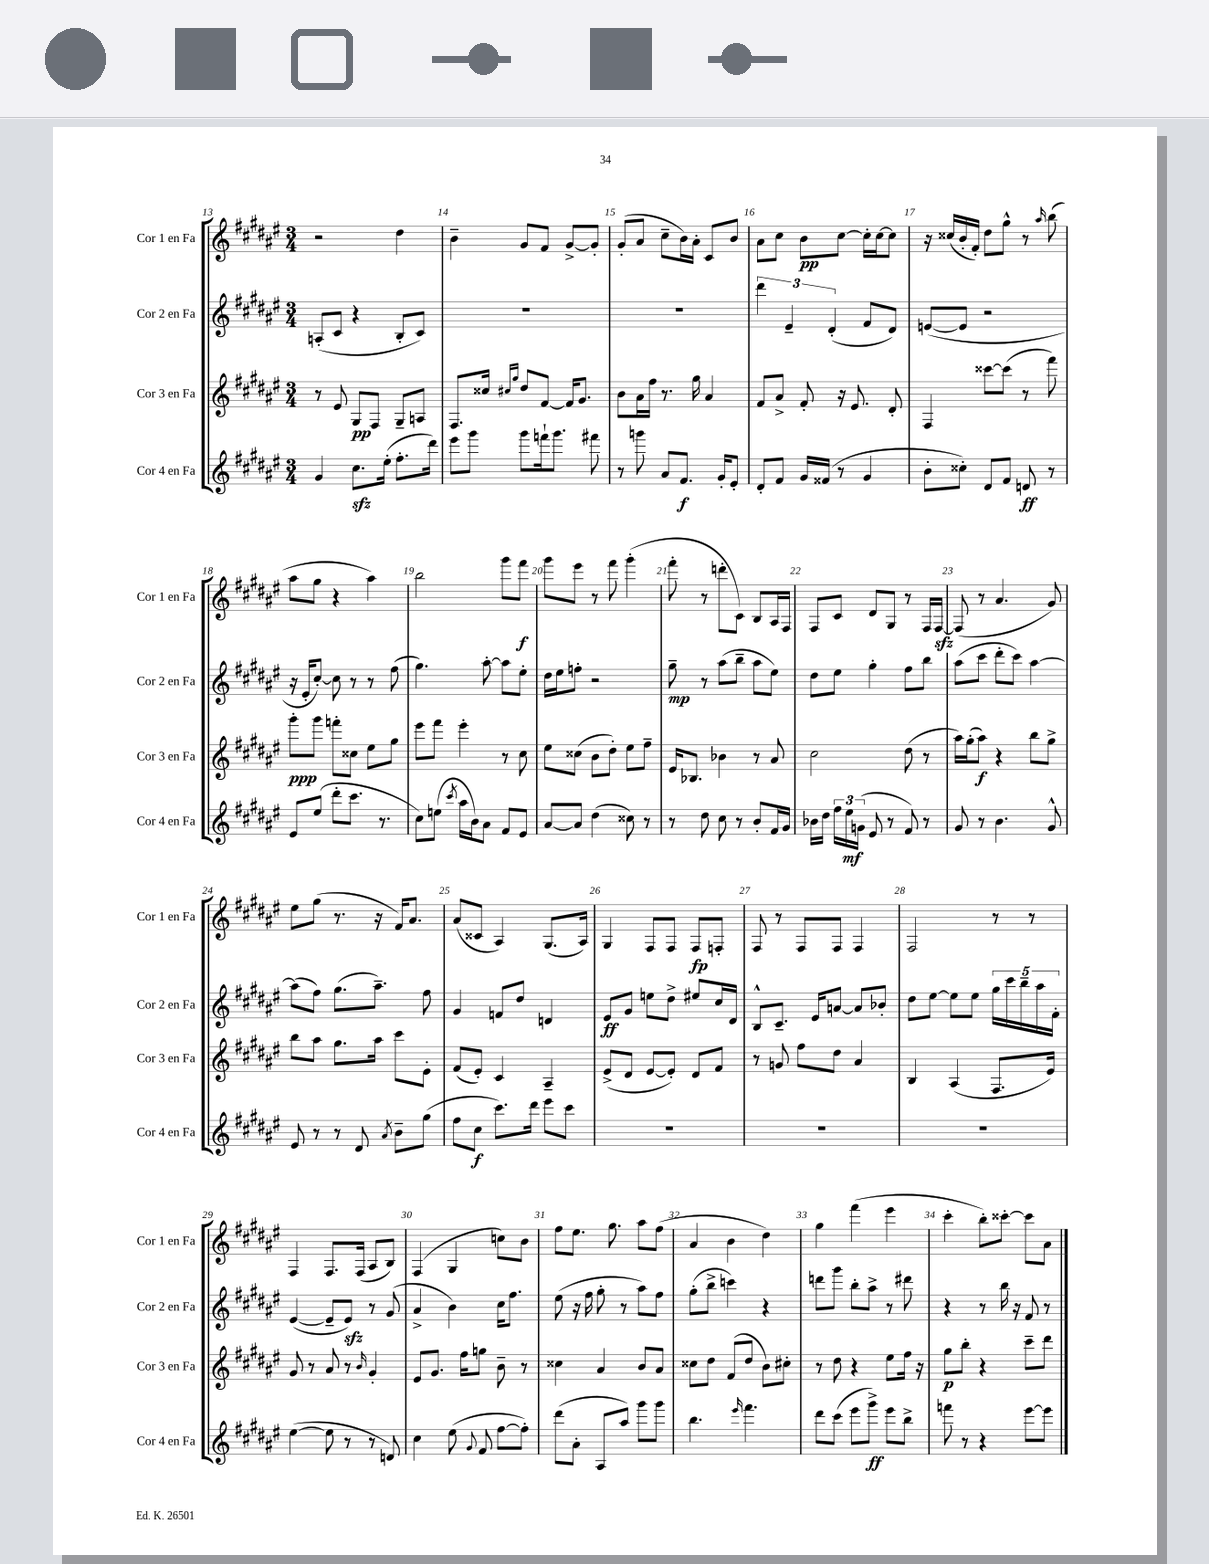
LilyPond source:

<<
\new StaffGroup <<
\new Staff = "s0" \with { instrumentName = "Cor 1 en Fa" shortInstrumentName = "Cor 1 en Fa" } {
    \clef treble \key fis \major \numericTimeSignature \time 3/4
    \autoBeamOff r2 dis''4 |
    b'4-- gis'8[ fis'8] gis'8[~-> gis'8]-. |
    gis'8[-.( ais'8] cis''8[-- b'16) ais'16]-. cis'8[ b'8] |
    ais'8[ cis''8] b'8[\pp cis''8]~ cis''16[-. cis''16~ cis''8] |
    r16 cisis''16[( b'16-. fis'16]-.) dis''8[ gis''8]-^ r8 \grace { ais''16 } b''8( |
    ais''8[ gis''8] r4 ais''4) |
    b''2 gis'''8[ fis'''8]\f |
    gis'''8[ eis'''8] r8 fis'''8 gis'''4-.( |
    fis'''8-. r8 d'''8[-. cis'8]) b8[ ais16 fis16] |
    fis8[ cis'8] dis'8[ gis8] r8 fis16[ fis16]~\sfz |
    fis8( r8 ais'4. gis'8) |
    eis''8[ gis''8]( r8. r16 fis'16[) ais'8.] |
    ais'8[( cisis'8] ais4) gis8.[( ais16]) |
    gis4 fis8[ fis8] fis8[\fp f8]-. |
    fis8 r8 fis8[ fis8] fis4 |
    fis2 r8 r8 |
    fis4 fis8.[ fis16]( ais8[ b8]) |
    fis4( gis4 c''8[) b'8] |
    fis''8[ eis''8.] gis''8. ais''8[ fis''8]( |
    ais'4 b'4 dis''4) |
    gis''4 fis'''4( eis'''4 |
    cis'''4-. b''8[-.) cisis'''8]~-. cisis'''8[ ais'8] \bar "|." |
}
\new Staff = "s1" \with { instrumentName = "Cor 2 en Fa" shortInstrumentName = "Cor 2 en Fa" } {
    \clef treble \key fis \major \numericTimeSignature \time 3/4
    \autoBeamOff a8[-.( cis'8] r4 b8[-. cis'8]) |
    R2. |
    R2. |
    \tuplet 3/2 { dis'''4 eis'4-- dis'4-.( } fis'8[ dis'8]) |
    e'8[~( e'8] r2 |
    r16 eis'16[-. cis''8]~-.) cis''8 r8 r8 fis''8( |
    gis''4.) ais''8~-. ais''8[ eis''8]-. |
    dis''16[ eis''16 f''8]-. r2 |
    gis''8--\mp r8 ais''8[( b''8]-- ais''8[ eis''8]) |
    dis''8[ eis''8] gis''4-. fis''8[ b''8] |
    ais''8[( cis'''8] dis'''8[-. cis'''8]) ais''4~ |
    ais''8[( fis''8]) gis''8.[( ais''8.]--) fis''8 |
    gis'4 f'8[ dis''8] d'4 |
    eis'8[\ff gis'8] e''8[ dis''8]-> eis''8[ cis''16 dis'16] |
    b8[-^ cis'8.]-- eis'16[ a'8]~ a'8[ bes'8]-. |
    dis''8[ eis''8]~ eis''8[ eis''8] \tuplet 5/4 { gis''16[ cis'''16 b''16-- ais''16 fis'16]-. } |
    eis'4~( eis'8[-- eis'8]\sfz) r8 gis'8( |
    ais'4-> b'4) cis''16[ fis''8.] |
    eis''8( r16 fis''16 gis''8-. r8 ais''8[) fis''8] |
    gis''8[-.( b''8]-> c'''4) r4 |
    d'''8[ gis'''8] b''8[-. ais''8]-> r8 dis'''8 |
    r4 r8 b''16 r16 fis'8 r8 \bar "|." |
}
\new Staff = "s2" \with { instrumentName = "Cor 3 en Fa" shortInstrumentName = "Cor 3 en Fa" } {
    \clef treble \key fis \major \numericTimeSignature \time 3/4
    \autoBeamOff r8 eis'8 gis8[\pp fis8] gis8[-- a8] |
    fis8.[ cisis''16] \grace { cis''16[ gis''16] } dis''8[ fis'8]~ fis'16[ gis'8.] |
    b'8[ ais'16 fis''16] r8. gis''16 ais'4 |
    fis'8[ ais'8]-> fis'8-. r16 eis'8. dis'8-. |
    fis4 cisis'''8[~ cisis'''8]( r8 fis'''8) |
    gis'''8[-.\ppp gis'''8] f'''8[-. cisis''8] eis''8[ gis''8] |
    eis'''8[ fis'''8] eis'''4-. r8 cis''8 |
    eis''8[ cisis''8]( b'8[ dis''8]-.) eis''8[ fis''8]-- |
    eis'16[ bes8.] bes'4 r8 ais'8 |
    cis''2 dis''8( r8 |
    ais''16[) gis''16-.( ais''8]\f) r4 b''8[ gis''8]-> |
    b''8[ ais''8] gis''8.[ ais''16] cis'''8[ eis'8]-. |
    fis'8[( eis'8]-.) cis'4 ais4-- |
    eis'8[->( dis'8] eis'8[~ eis'8]-.) dis'8[ fis'8] |
    r8 g'8 fis''8[ dis''8] ais'4 |
    b4 ais4( fis8.[ eis'16]) |
    gis'8 r8 ais'8 r8 \grace { b'16 } gis'4-. |
    eis'8[ gis'8.] fis''16[ g''8] b'8-- r8 |
    cisis''4 ais'4 b'8[ ais'8] |
    cisis''8[ dis''8] fis'8[( dis''8] b'8[) cis''8]-. |
    r8 dis''8 r4 eis''8[ fis''16] r16 |
    gis''8[\p b''8]-. r4 cis'''8[-- dis'''8] \bar "|." |
}
\new Staff = "s3" \with { instrumentName = "Cor 4 en Fa" shortInstrumentName = "Cor 4 en Fa" } {
    \clef treble \key fis \major \numericTimeSignature \time 3/4
    \autoBeamOff gis'4 cis''8.[\sfz eis''16]-.( fis''8.[-. dis'''16]) |
    eis'''8[ gis'''8] gis'''8[ f'''16-! gis'''8.] fis'''8 |
    r8 g'''8 ais'8[ fis'8.]\f gis'16[-. eis'8]-. |
    dis'8[-. fis'8] gis'16[ fisis'16]( r8 gis'4 |
    b'8[-. cisis''8]-.) dis'8[ fis'8] d'8\ff r8 |
    eis'8[ eis''8]( dis'''8[-. cis'''8.] r8. |
    cis''8[) e''8]( \acciaccatura { cis'''8 } ais''16[ b'16) ais'8] fis'8[ eis'8] |
    ais'8[~ ais'8] dis''4( cisis''8) r8 |
    r8 dis''8 cis''8 r8 b'8[-. fis'16 gis'16] |
    bes'16[ dis''16] \tuplet 3/2 { fis''16[ eis''16\mf g'16]( } eis'8 r8 fis'8) r8 |
    gis'8 r8 b'4. gis'8-^ |
    eis'8 r8 r8 dis'8 \acciaccatura { ais'8 } b'8[-- gis''8]( |
    fis''8[ cis''8]\f cis'''8.[) dis'''16] eis'''8[ cis'''8] |
    r2. |
    R2. |
    R2. |
    eis''4~( eis''8 r8 r8 d'8) |
    cis''4 eis''8( \appoggiatura { gis'8 } fis'8 fis''8[~ fis''8]-.) |
    dis'''8[( ais'8]-. ais8[ ais''8]) gis'''8[ gis'''8] |
    b''4. \grace { eis'''16 } fis'''4. |
    dis'''8[ cis'''8]( eis'''8[ gis'''8]->\ff) eis'''8[ b''8]-> |
    f'''8 r8 r4 eis'''8[~ eis'''8] \bar "|." |
}
>>
>>
\layout { \context { \Score currentBarNumber = #13 \override BarNumber.break-visibility = ##(#f #t #t) barNumberVisibility = #all-bar-numbers-visible } }
